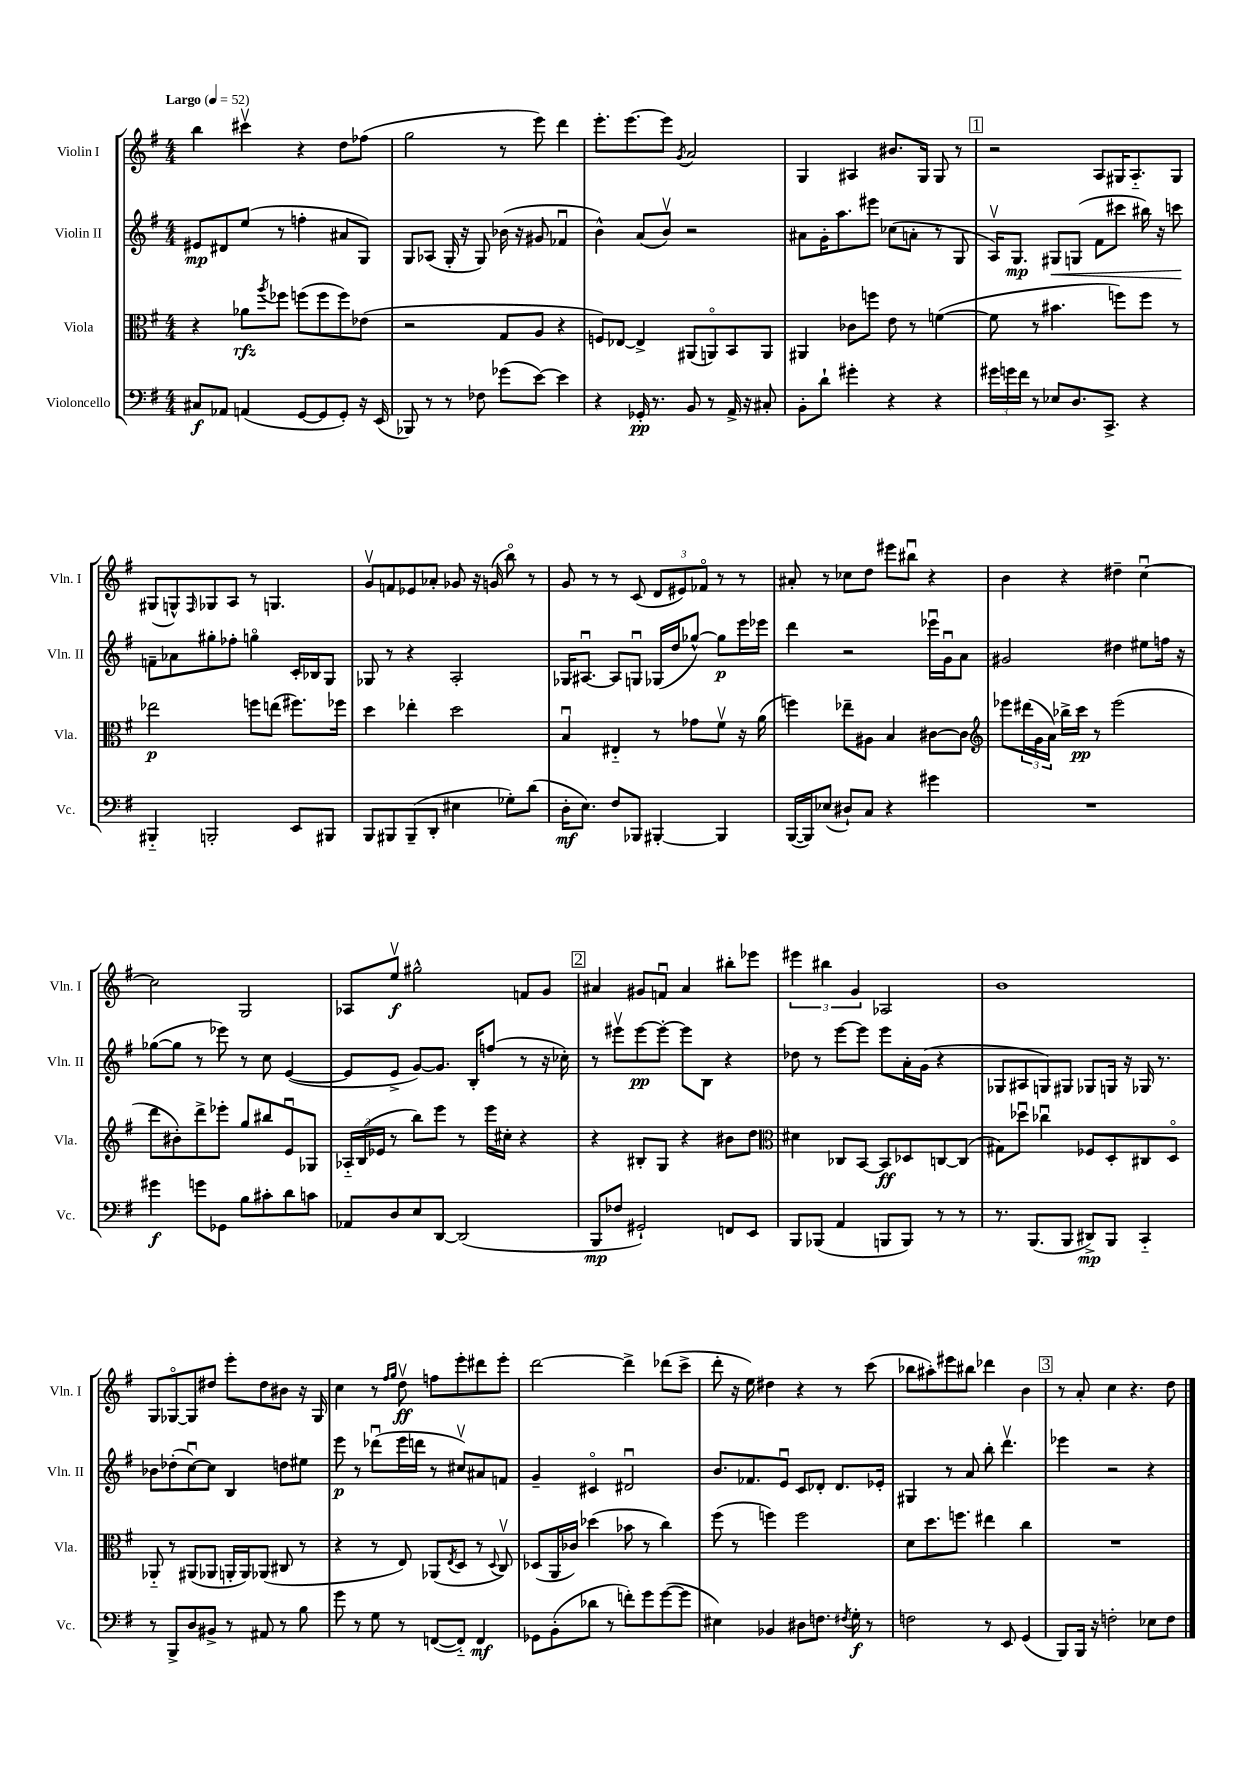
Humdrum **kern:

**kern	**dynam	**kern	**dynam	**kern	**dynam	**kern	**dynam
*part4	*part4	*part3	*part3	*part2	*part2	*part1	*part1
*staff4	*staff4	*staff3	*staff3	*staff2	*staff2	*staff1	*staff1
*I"Violoncello	*	*I"Viola	*	*I"Violin II	*	*I"Violin I	*
*I'Vc.	*	*I'Vla.	*	*I'Vln. II	*	*I'Vln. I	*
*clefF4	*	*clefC3	*	*clefG2	*	*clefG2	*
*k[f#]	*	*k[f#]	*	*k[f#]	*	*k[f#]	*
*M4/4	*	*M4/4	*	*M4/4	*	*M4/4	*
*MM52	*	*MM52	*	*MM52	*	*MM52	*
=1	=1	=1	=1	=1	=1	=1	=1
!	!	!	!	!	!	!LO:TX:a:B:t=Largo	!
8C#X/L	f	4r	.	8e#X/L	mp	4bb\	.
8AA-X/J	.	.	.	8d#X/	.	.	.
(4AAn/	.	8a-X\L	rfz	(8ee/J	.	4ccc#Xv\	.
.	.	8qaa/	.	.	.	.	.
.	.	8ff-X\J	.	8r	.	.	.
[8GG/L	.	(8ffn\L	.	4ffn'\	.	4r	.
8GG/]	.	8ff\	.	.	.	.	.
8GG'/J)	.	8ff\)	.	8a#X/L	.	8dd\L	.
16r	.	(8e-X\J	.	8G/J)	.	(8ff-X\J	.
(16EE/	.	.	.	.	.	.	.
=2	=2	=2	=2	=2	=2	=2	=2
8BBB-X/)	.	2r	.	8G/L	.	2gg\	.
8r	.	.	.	(8A-X/J	.	.	.
8r	.	.	.	16G'/	.	.	.
.	.	.	.	16r	.	.	.
8F-X\	.	.	.	8G/)	.	.	.
(8g-X\L	.	8G/L	.	(16b-X\	.	8r	.
.	.	.	.	16r	.	.	.
[8e\J)	.	8A/J	.	8g#X/	.	8eee\)	.
4e\]	.	4r	.	4f-Xu/	.	4ddd\	.
=3	=3	=3	=3	=3	=3	=3	=3
4r	.	8Fn/L)	.	4b^^\)	.	8.eee'\L	.
.	.	[8E-X/J	.	.	.	.	.
.	.	.	.	.	.	[8.eee\	.
16GG-X'/	pp	4E-^/]	.	(8a/L	.	.	.
8.r	.	.	.	.	.	.	.
.	.	.	.	8bv/J)	.	8eee\J]	.
.	.	.	.	.	.	8qg/	.
8BB/	.	(8AA#X/L	.	2r	.	2a/	.
8r	.	8AAn/)	.	.	.	.	.
16AA^/	.	8BB/	.	.	.	.	.
16r	.	.	.	.	.	.	.
8C#X'/	.	8AA/J	.	.	.	.	.
=4	=4	=4	=4	=4	=4	=4	=4
8BB'\L	.	4AA#X/	.	8a#X\L	.	4G/	.
8d`\J	.	.	.	16g'\K	.	.	.
.	.	.	.	8.aa\	.	.	.
4g#X'\	.	8c-X\L	.	.	.	4A#X/	.
.	.	8ffn\J	.	8eee#X\J	.	.	.
4r	.	8e\	.	(8cc-X\L	.	8.b#X/L	.
.	.	8r	.	8an'\J	.	.	.
.	.	.	.	.	.	16G/Jk	.
4r	.	([4fn\	.	8r	.	8G/	.
.	.	.	.	8G/	.	8r	.
!!LO:REH:place=s1:t=1
=5	=5	=5	=5	=5	=5	=5	=5
24g#X\LL	.	8f\]	.	16Av/KL)	.	2r	.
24gn\	.	.	.	.	.	.	.
.	.	.	.	8.G/J	mp	.	.
24f#\JJ	.	.	.	.	.	.	.
8r	.	8r	.	.	.	.	.
!	!	!	!	!	!LO:HP:b	!	!
8E-X/L	.	4.b#X\	.	8G#X/L	<	.	.
8.D/	.	.	.	(8Gn/J	.	.	.
.	.	.	.	8f#\L	.	8A/L	.
8.CC^/J	.	.	.	.	.	.	.
.	.	8ffn\L)	.	8ccc#X\J	.	16G#X/K	.
.	.	.	.	.	.	8.A/	.
4r	.	8ff\J	.	16bb#X\)	.	.	.
.	.	.	.	16r	.	.	.
.	.	8r	.	8cccn\	.	8G#/J	.
.	.	.	.	.	[	.	.
!!LO:LB:g=z
=6	=6	=6	=6	=6	=6	=6	=6
4BBB#X/	.	2ee-X\	p	8fn~\L	.	(8G#X/L	.
.	.	.	.	8a-X\	.	8Gn^^/)	.
.	.	.	.	.	.	16qqF#/	.
2BBBn'/	.	.	.	8gg#X'\	.	8G-X/	.
.	.	.	.	8ff-X'\J	.	8A/J	.
.	.	8ffn\L	.	4ggn\	.	8r	.
.	.	(8een\J	.	.	.	4.Gn/	.
8EE/L	.	8.ff#X\L)	.	16c'/LL	.	.	.
.	.	.	.	16B-X/J	.	.	.
8BBB#X/J	.	.	.	8G/J	.	.	.
.	.	16ff-X\Jk	.	.	.	.	.
=7	=7	=7	=7	=7	=7	=7	=7
8BBB/L	.	4dd\	.	8G-X/	.	8gv/L	.
8BBB#X/	.	.	.	8r	.	8fn/	.
(8BBB#~/	.	4ee-X'\	.	4r	.	8e-X/	.
8DD'/J	.	.	.	.	.	8a-X'/J	.
4E#X\	.	2dd\	.	2A'/	.	8g-X/	.
.	.	.	.	.	.	16r	.
.	.	.	.	.	.	(16gn/	.
8G-X'\L)	.	.	.	.	.	8bb\)	.
(8d\J	.	.	.	.	.	8r	.
=8	=8	=8	=8	=8	=8	=8	=8
16D'\KL	mf	4Bu/	.	16G-X/KL	.	8g/	.
8.E\J)	.	.	.	[8.A#Xu/J	.	.	.
.	.	.	.	.	.	8r	.
8F#/L	.	4E#X/	.	8A#/L]	.	8r	.
8BBB-X/J	.	.	.	8Gnu/J	.	(8c/	.
[4BBB#X'/	.	8r	.	(16G-X/LL	.	12d/L	.
.	.	.	.	16dd/J	.	.	.
.	.	.	.	.	.	12e#X/)	.
.	.	8g-X\L	.	[8gg-X^^/J)	.	.	.
.	.	.	.	.	.	12f-X/J	.
4BBB#/]	.	8f#v\J	.	8gg-\L]	p	8r	.
.	.	16r	.	16eee\L	.	8r	.
.	.	(16a\	.	16eee-X\JJ	.	.	.
=9	=9	=9	=9	=9	=9	=9	=9
([16BBB/LL	.	4ffn\)	.	4ddd\	.	8a#X'/	.
16BBB/J])	.	.	.	.	.	.	.
(8E-X/J	.	.	.	.	.	8r	.
8D#X`/L)	.	8ee-X~\L	.	2r	.	8cc-X\L	.
8C/J	.	8A#X\J	.	.	.	8dd\J	.
4r	.	4B/	.	.	.	8eee#X\L	.
.	.	.	.	.	.	8bb#Xu\J	.
4g#X\	.	[8c#X\L	.	16eee-Xu\LL	.	4r	.
.	.	.	.	16gu\J	.	.	.
.	.	8c#\J]	.	8a\J	.	.	.
=10	=10	=10	=10	=10	=10	=10	=10
*	*	*clefG2	*	*	*	*	*
1r	.	8eee-X\L	.	2g#X/	.	4b\	.
.	.	(24ddd#X\L	.	.	.	.	.
.	.	24g\	.	.	.	.	.
.	.	24a\JJ)	.	.	.	.	.
.	.	16bb-X^\LL	.	.	.	4r	.
.	.	16ccc\JJ	pp	.	.	.	.
.	.	8r	.	.	.	.	.
.	.	(2eee-\	.	4dd#X\	.	4dd#X~\	.
.	.	.	.	8ee#X\L	.	[4ccu\	.
.	.	.	.	16ffn\Jk	.	.	.
.	.	.	.	16r	.	.	.
!!LO:LB:g=z
=11	=11	=11	=11	=11	=11	=11	=11
4g#X\	f	8ddd\L	.	([8gg-X\L	.	2cc\]	.
.	.	8b#X'\)	.	8gg-\J]	.	.	.
8gn\L	.	8ddd^\	.	8r	.	.	.
8GG-X\J	.	8eee-X'\J	.	8eee-X\)	.	.	.
8B\L	.	8gg/L	.	8r	.	2G/	.
8c#X'\	.	8bb#X/	.	8cc\	.	.	.
8d\	.	8eu/	.	([4e/	.	.	.
8cn\J	.	8G-X/J	.	.	.	.	.
=12	=12	=12	=12	=12	=12	=12	=12
8AA-X/L	.	24A-X/LL	.	8e/L]	.	8A-X/L	.
.	.	(24B/	.	.	.	.	.
.	.	24e-X/JJ	.	.	.	.	.
8D/	.	8r	.	8e^/J	.	8eev/J	f
8E/	.	8bb\L)	.	[8g/L)	.	2gg#X^^\	.
[8DD/J	.	8eee\J	.	8.g/J]	.	.	.
(2DD/]	.	8r	.	.	.	.	.
.	.	.	.	16B'/KL	.	.	.
.	.	16eee\LL	.	(8ffn/J	.	.	.
.	.	16cc#X'\JJ	.	.	.	.	.
.	.	4r	.	8r	.	8fn/L	.
.	.	.	.	16r	.	8g/J	.
.	.	.	.	16cc-X'\)	.	.	.
!!LO:REH:place=s1:t=2
=13	=13	=13	=13	=13	=13	=13	=13
8BBB/L	mp	4r	.	8r	.	4a#X/	.
8F-X/J	.	.	.	8eee#Xv\L	.	.	.
2GG#X`/)	.	8B#X'/L	.	[8eee#\	pp	8g#X/L	.
.	.	8G/J	.	8eee#'\J_	.	8fnu/J	.
.	.	4r	.	8eee#\L]	.	4a#/	.
.	.	.	.	8B\J	.	.	.
8FFn/L	.	8b#X\L	.	4r	.	8bb#X'\L	.
8EE/J	.	8dd\J	.	.	.	8eee-X\J	.
=14	=14	=14	=14	=14	=14	=14	=14
*	*	*clefC3	*	*	*	*	*
8BBB/L	.	4d#X\	.	8dd-X\	.	6eee#X\	.
(8BBB-X/J	.	.	.	8r	.	.	.
.	.	.	.	.	.	6bb#X\	.
4AA/	.	8C-X/L	.	[8eee\L	.	.	.
.	.	.	.	.	.	6g/	.
.	.	[8BB/J	.	8eee\J]	.	.	.
8BBBn/L	.	8BB/L]	ff	8eee\L	.	2A-X/	.
8BBB/J)	.	8D-X/	.	16a'\L	.	.	.
.	.	.	.	(16g\JJ	.	.	.
8r	.	[8Cn/	.	4r	.	.	.
8r	.	(8C/J]	.	.	.	.	.
=15	=15	=15	=15	=15	=15	=15	=15
8.r	.	8G#X\L)	.	8G-X/L	.	1b	.
.	.	8dd-Xu\J	.	8A#X/	.	.	.
(8.BBB/L	.	.	.	.	.	.	.
.	.	4cc-Xu\	.	8Gn/)	.	.	.
8BBB/J	.	.	.	8G#X/J	.	.	.
8DD#X^/L)	mp	8F-X/L	.	8G-X/L	.	.	.
8BBB/J	.	8D'/	.	16Gn/Jk	.	.	.
.	.	.	.	16r	.	.	.
4CC/	.	8C#X/	.	16G-X/	.	.	.
.	.	.	.	8.r	.	.	.
.	.	8D/J	.	.	.	.	.
!!LO:LB:g=z
=16	=16	=16	=16	=16	=16	=16	=16
8r	.	8AA-X/	.	8b-X\L	.	8G/L	.
8BBB^/L	.	8r	.	(8dd-X'\	.	[8G-X/	.
8D/	.	(8AA#X/L	.	[8ccu\)	.	8G-/]	.
8BB#X^/J	.	8AA-X/J	.	8cc\J]	.	8dd#X/J	.
8r	.	16AAn'/LL	.	4B/	.	8eee'\L	.
.	.	16AA/J)	.	.	.	.	.
8AA#X/	.	(8AA-X/J	.	.	.	8dd#\	.
8r	.	8C#X/	.	8ddn\L	.	8b#X\J	.
8B\	.	8r	.	8ee#X\J	.	16r	.
.	.	.	.	.	.	16G-/	.
=17	=17	=17	=17	=17	=17	=17	=17
8g\	.	4r	.	8eee\	p	4cc\	.
8r	.	.	.	8r	.	.	.
8G\	.	8r	.	(8ddd-Xu\L	.	8r	.
.	.	.	.	.	.	16qqff#/LL	.
.	.	.	.	.	.	16qqgg/JJ	.
8r	.	8E/)	.	16eee\L	.	8ddv\	ff
.	.	.	.	16dddn\JJ	.	.	.
([8FFn/L	.	(8AA-X/L	.	8r	.	8ffn\L	.
.	.	8qE/	.	.	.	.	.
8FF/J])	.	8D/J	.	8cc#Xv/L)	.	8eee'\	.
4FF/	mf	8r	.	8a#X/	.	8ddd#X\	.
.	.	8qqD/	.	.	.	.	.
.	.	8Cv/)	.	8fn/J	.	8eee'\J	.
=18	=18	=18	=18	=18	=18	=18	=18
8GG-X\L	.	(8D-X/L	.	4g~/	.	[2ddd\	.
(8BB'\	.	16AA/L	.	.	.	.	.
.	.	16c-X/JJ)	.	.	.	.	.
8d-X\J	.	(4dd-X\	.	4c#X/	.	.	.
8r	.	.	.	.	.	.	.
8fn'\L)	.	8b-X\	.	2d#Xu/	.	4ddd^\]	.
8g\	.	8r	.	.	.	.	.
([8g\	.	4cc\)	.	.	.	(8ddd-X\L	.
8g\J]	.	.	.	.	.	8ccc^\J	.
=19	=19	=19	=19	=19	=19	=19	=19
4E#X\)	.	(8ff#\	.	8.b/L	.	8ddd'\	.
.	.	8r	.	.	.	16r	.
.	.	.	.	8.f-X/	.	16ee\)	.
4BB-X/	.	4ffn\)	.	.	.	4dd#X\	.
.	.	.	.	8eu/J	.	.	.
8D#X\L	.	2ff\	.	8c/L	.	4r	.
8.Fn\J	.	.	.	8d-X'/J	.	.	.
.	.	.	.	8.d-/L	.	8r	.
8qF#X/	.	.	.	.	.	.	.
16G'\	f	.	.	.	.	.	.
8r	.	.	.	.	.	(8ccc\	.
.	.	.	.	16e-X'/Jk	.	.	.
=20	=20	=20	=20	=20	=20	=20	=20
2Fn\	.	8d\L	.	4G#X/	.	8bb-X\L	.
.	.	8.dd\	.	.	.	8aa#X'\)	.
.	.	.	.	8r	.	8eee#X\	.
.	.	8.ffn\J	.	.	.	.	.
.	.	.	.	8a/	.	8bb#X\J	.
8r	.	4ee#X\	.	8bb'\	.	4ddd-X\	.
8EE/	.	.	.	4.dddv\	.	.	.
(4GG/	.	4cc\	.	.	.	4b\	.
!!LO:REH:place=s1:t=3
=21	=21	=21	=21	=21	=21	=21	=21
8BBB/L)	.	1r	.	4eee-X\	.	8r	.
16BBB/Jk	.	.	.	.	.	8a'/	.
16r	.	.	.	.	.	.	.
2Fn'\	.	.	.	2r	.	4cc\	.
.	.	.	.	.	.	4.r	.
8E-X\L	.	.	.	4r	.	.	.
8F\J	.	.	.	.	.	8dd\	.
==	==	==	==	==	==	==	==
*-	*-	*-	*-	*-	*-	*-	*-
